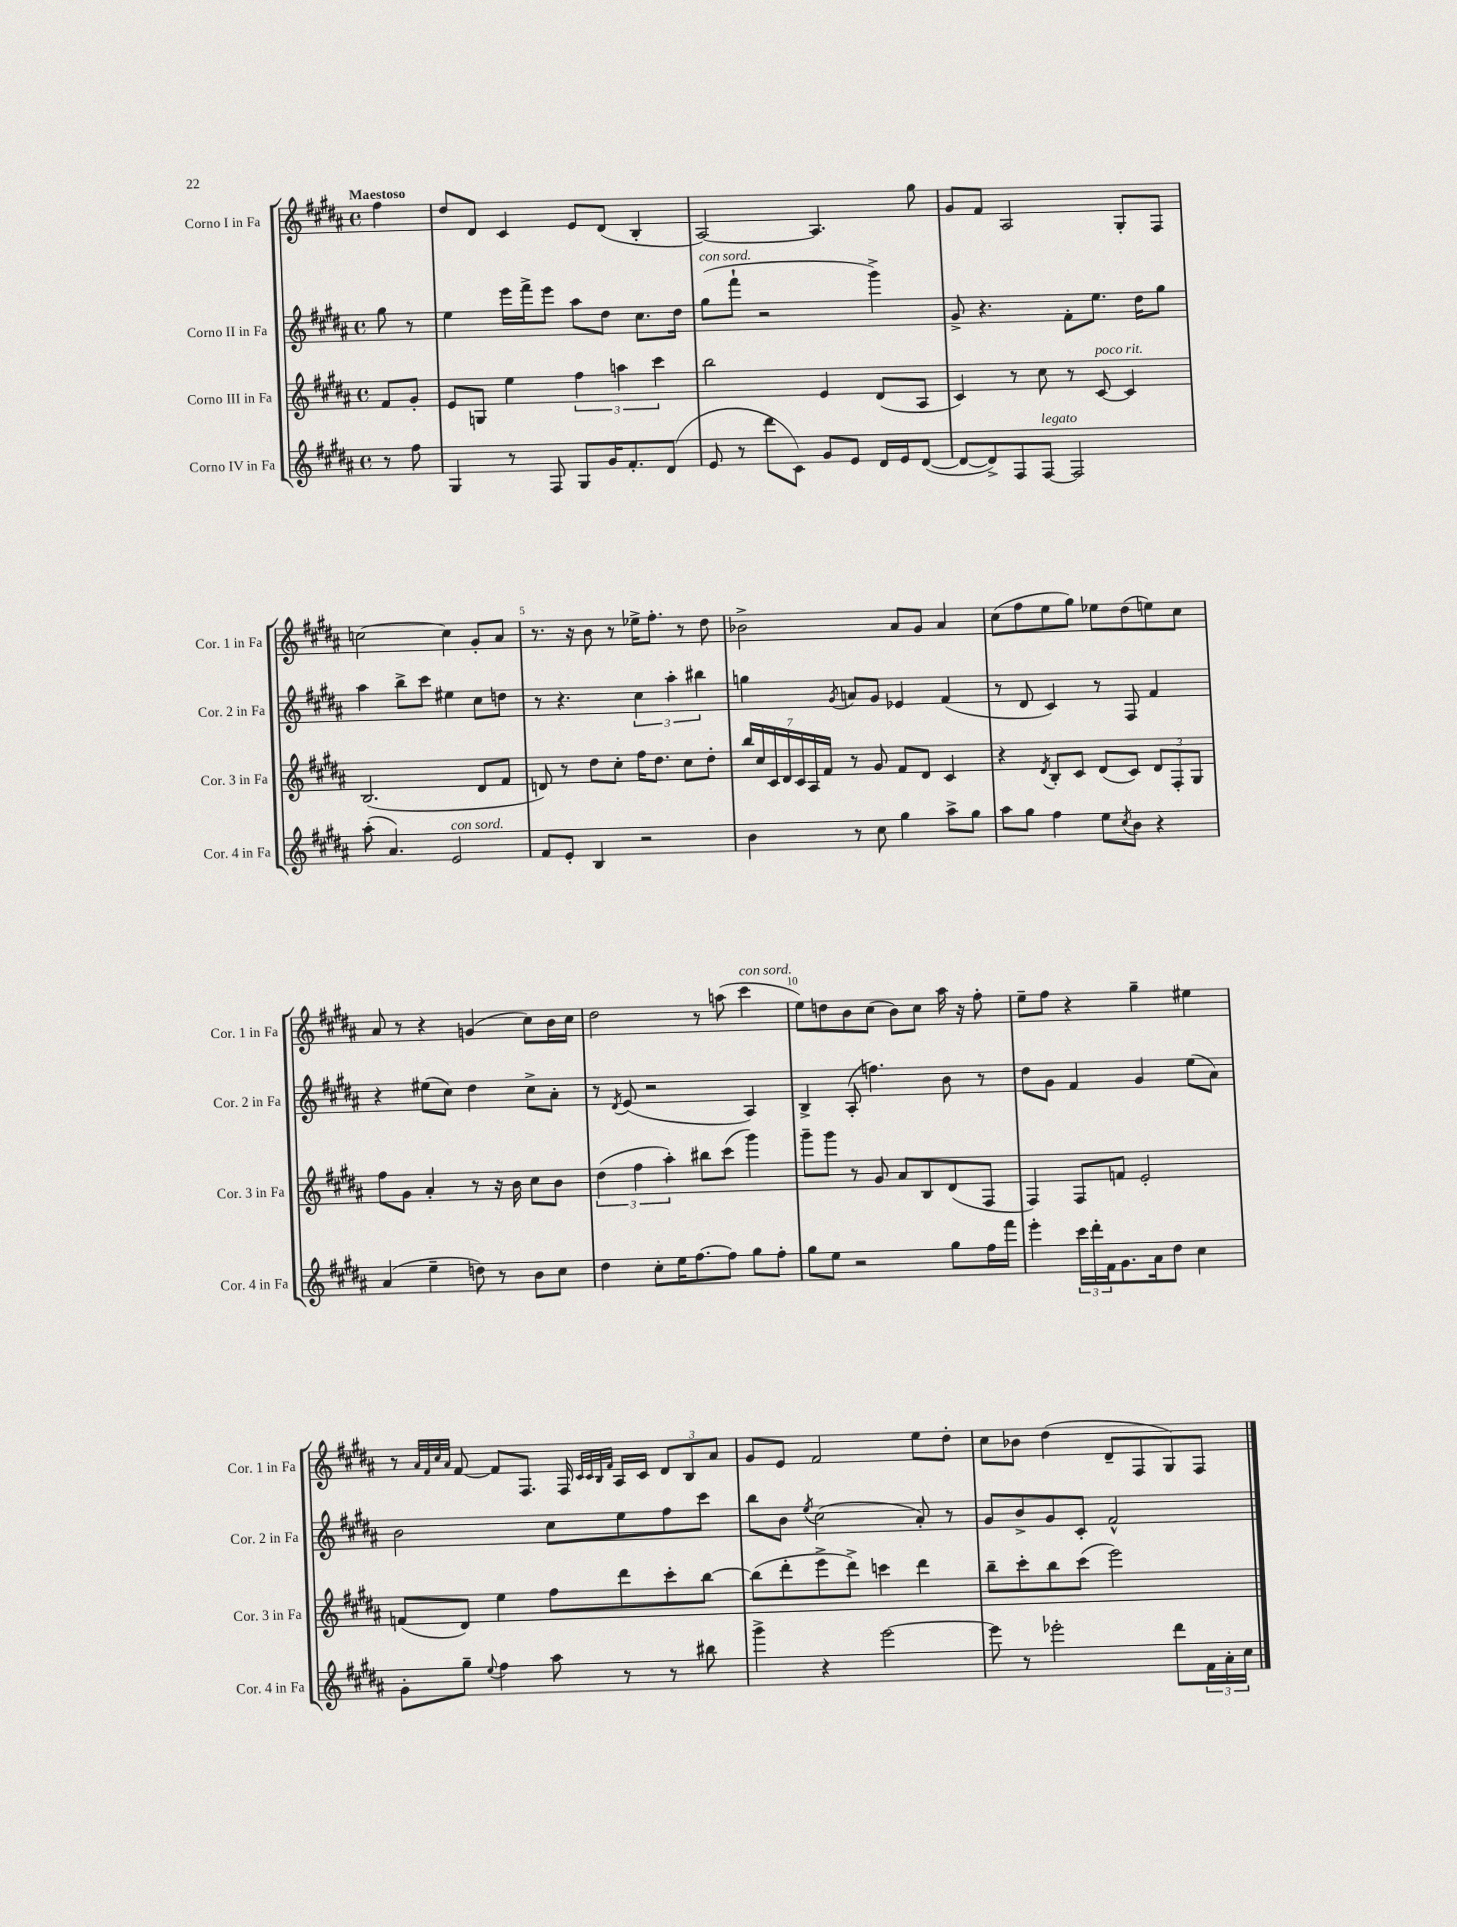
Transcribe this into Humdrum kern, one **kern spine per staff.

**kern	**kern	**kern	**kern
*staff4	*staff3	*staff2	*staff1
*clefG2	*clefG2	*clefG2	*clefG2
*k[f#c#g#d#a#]	*k[f#c#g#d#a#]	*k[f#c#g#d#a#]	*k[f#c#g#d#a#]
*M4/4	*M4/4	*M4/4	*M4/4
*met(c)	*met(c)	*met(c)	*met(c)
8r	8f#/L	8gg#\	4ff#\
8ff#\	8g#'/J	8r	.
=	=	=	=
4G#/	8e/L	4ee\	8dd#/L
.	8G/J	.	8d#/J
8r	4ee\	16eee\LL	4c#/
.	.	16fff#^\J	.
8F#/	.	8eee\J	.
8G#/L	6ff#\	8aa#\L	8e/L
16g#/K	.	8dd#\J	(8d#/J
.	6aa\	.	.
8.f#'/	.	.	.
.	.	8.cc#\L	4B'/
.	6ccc#\	.	.
(8d#/J	.	.	.
.	.	16dd#\Jk	.
=	=	=	=
8e/	2bb\	(8gg#\L	[2A#/)
8r	.	8fff#`\J	.
8ddd#\L	.	2r	.
8c#\J)	.	.	.
8g#/L	4e/	.	4.A#/]
8e/J	.	.	.
16d#/LL	(8d#/L	4ggg#^\)	.
16e/J	.	.	.
([8d#/J	8A#/J	.	8gg#\
=	=	=	=
8d#/_L	4c#/)	8g#^/	8g#/L
8d#^/])	.	4.r	8f#/J
8F#/	8r	.	2A#/
[8F#/J	8cc#\	.	.
2F#/]	8r	8f#'\L	.
.	[8c#/	8.ee\J	.
.	4c#/]	.	8G#'/L
.	.	16dd#\LK	.
.	.	8gg#\J	8F#/J
=	=	=	=
(8aa#'\	(2.B/	4aa#\	[2cc\
4.a#/)	.	.	.
.	.	8bb^\L	.
.	.	8ccc#\J	.
2e/	.	4ee#\	4cc\]
.	8d#/L	8cc#\L	8g#'/L
.	8f#/J	8dd\J	8a#/J
=	=	=	=
8f#/L	8d/)	8r	8.r
8e'/J	8r	4.r	.
.	.	.	16r
4B/	8dd#\L	.	8b\
.	8cc#'\J	.	8r
2r	16ff#\LK	6cc#\	16ee-^\LK
.	8.dd#\J	.	8.ff#'\J
.	.	6aa#'\	.
.	8cc#\L	.	8r
.	.	6bb#\	.
.	8dd#'\J	.	8dd#\
=	=	=	=
4b\	28bb/LL	4gg\	2b-^\
.	28cc#/	.	.
.	28c#/	.	.
.	28d#/	.	.
.	28c#/	.	.
.	28A#/	.	.
.	28f#/JJ	.	.
.	.	8qg#/	.
8r	8r	8a/L	.
8cc#\	8g#/	8g#/J	.
4gg#\	8f#/L	4e-/	8a#/L
.	8d#/J	.	8g#/J
8aa#^\L	4c#/	(4f#/	4a#/
8gg#\J	.	.	.
=	=	=	=
8aa#\L	4r	8r	(8cc#\L
8gg#\J	.	8d#/	8ff#\
.	8qd#/	.	.
4ff#\	8B'/L	4c#/)	8ee\
.	8c#/J	.	8gg#\J)
8ee\L	(8d#/L	8r	8ee-\L
8qcc#/	.	.	.
8b\J	8c#/J)	8F#/	(8dd#\
4r	12d#/L	4f#/	8ee\)
.	12F#'/	.	.
.	.	.	8cc#\J
.	12G#/J	.	.
=	=	=	=
(4a#/	8ff#\L	4r	8a#/
.	8g#\J	.	8r
4ee~\	4a#'/	(8ee#\L	4r
.	.	8cc#\J)	.
8dd\)	8r	4dd#\	(4g/
8r	16r	.	.
.	16b\	.	.
8b\L	8cc#\L	8cc#^\L	8cc#\L)
8cc#\J	8b\J	8a#'\J	16b\L
.	.	.	16cc#\JJ
=	=	=	=
4dd#\	(6dd#\	8r	2dd#\
.	.	8qd#/	.
.	.	(8e/	.
.	6ff#\	.	.
8cc#'\L	.	2r	.
.	6aa#'\)	.	.
16ee\K	.	.	.
[8.ff#\	.	.	.
.	8bb#\L	.	8r
8ff#\]J	(8ccc#\J	.	(8aa\
8gg#\L	4ggg#\)	4A#/)	4ccc#\
8ff#'\J	.	.	.
=	=	=	=
8gg#\L	8ggg#~\L	4B^/	8ee\L)
8ee\J	8ggg#\J	.	8dd\
2r	8r	(8A#'/	8b\
.	8g#/	4.ff\)	(8cc#\J
.	8a#/L	.	8b\L)
.	8B/	.	8cc#\J
8gg#\L	(8d#/	8b\	16aa#\
.	.	.	16r
16ff#\L	8F#/J	8r	8ff#'\
16fff#\JJ	.	.	.
=	=	=	=
4eee'\	4F#/)	8dd#\L	8ee~\L
.	.	8g#\J	8ff#\J
24ccc#\LL	8F#/L	4f#/	4r
24ddd#'\	.	.	.
24f#\J	.	.	.
8.g#\	8f/J	.	.
.	2e'/	4g#/	4gg#~\
16a#\k	.	.	.
8dd#\J	.	.	.
4cc#\	.	(8ee\L	4ee#\
.	.	8a#\J)	.
=	=	=	=
8g#'\L	(8f/L	2b\	8r
.	.	.	32qqa#/LLL
.	.	.	32qqf#/
.	.	.	32qqcc#/
.	.	.	32qqa#/JJJ
8gg#~\J	8d#/J)	.	[8f#/
8qqee/	.	.	.
4ff#\	4ee\	.	8f#/]L
.	.	.	8.F#/J
8aa#\	8ff#\L	8cc#\L	.
.	.	.	16F#/
.	.	.	32qqc#/LLL
.	.	.	32qqc#/
.	.	.	32qqB/
.	.	.	32qqf#/JJJ
8r	8ddd#\	8ee\	16A#/LL
.	.	.	16c#/JJ
8r	8ccc#'\	8ff#\	12d#/L
.	.	.	12B/
8bb#\	[8bb\J	8ccc#\J	.
.	.	.	12a#/J
=	=	=	=
4ggg#^\	(8bb\]L	8bb\L	8g#/L
.	8ddd#'\	8b\J	8e/J
.	.	8qee/	.
4r	8eee^\	(2cc#\	2f#/
.	8ddd#^\J)	.	.
[2eee\	4ccc\	.	.
.	4ddd#\	8a#'/)	8ee\L
.	.	8r	8dd#'\J
=	=	=	=
8eee\]	8bb~\L	8g#/L	8cc#\L
8r	8ccc#'\	8b^/	8b-\J
2eee-'\	8bb\	8g#/	(4dd#\
.	(8ccc#\J	8c#'/J	.
.	2eee\)	2f#^^/	8d#~/L
.	.	.	8F#/
8ddd#\L	.	.	8G#/)
24f#\L	.	.	8F#/J
24a#'\	.	.	.
24cc#\JJ	.	.	.
==	==	==	==
*-	*-	*-	*-
